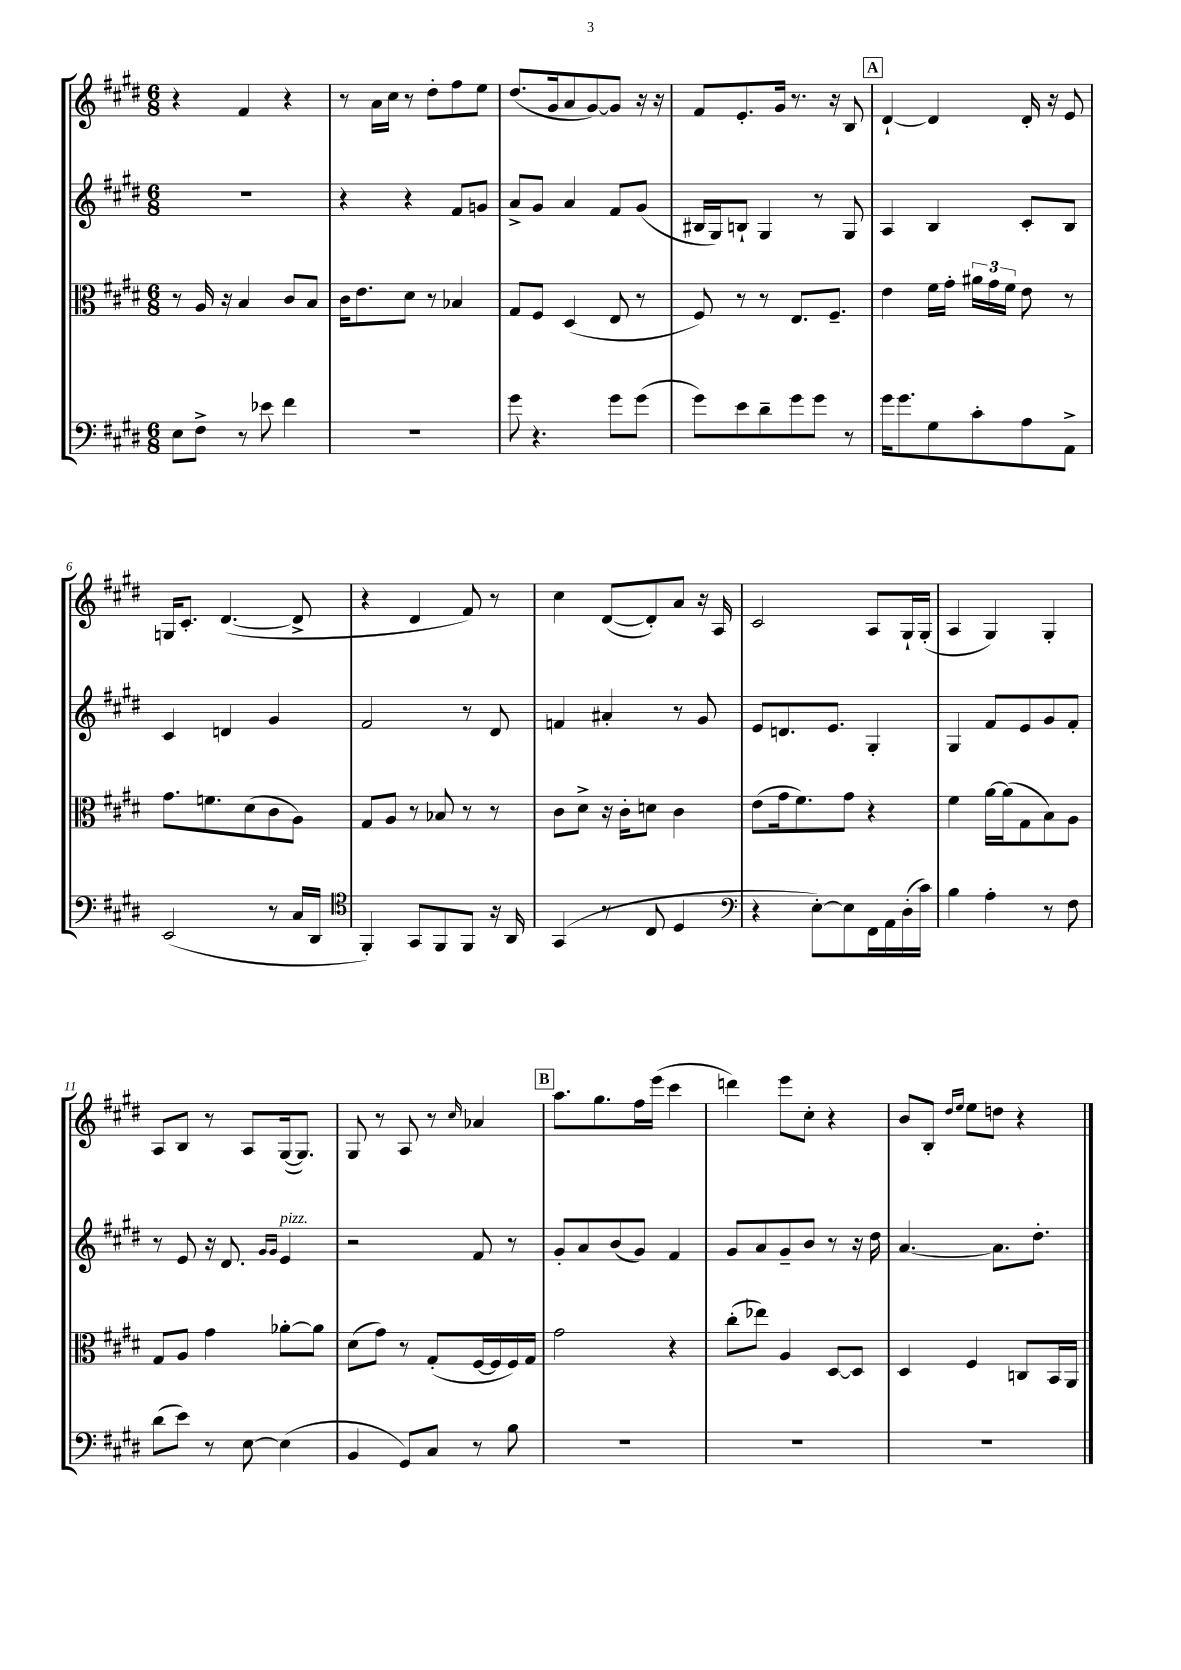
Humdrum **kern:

**kern	**kern	**kern	**kern
*part4	*part3	*part2	*part1
*staff4	*staff3	*staff2	*staff1
*clefF4	*clefC3	*clefG2	*clefG2
*k[f#c#g#d#]	*k[f#c#g#d#]	*k[f#c#g#d#]	*k[f#c#g#d#]
*M6/8	*M6/8	*M6/8	*M6/8
=1	=1	=1	=1
8E\L	8r	2.r	4r
8F#^\J	16A/	.	.
.	16r	.	.
8r	4B/	.	4f#/
8e-X\	.	.	.
4f#\	8c#/L	.	4r
.	8B/J	.	.
=2	=2	=2	=2
2.r	16c#\KL	4r	8r
.	8.e\	.	.
.	.	.	16a\LL
.	.	.	16cc#\JJ
.	8d#\J	4r	8r
.	8r	.	8dd#'\L
.	4B-X/	8f#/L	8ff#\
.	.	8gn/J	8ee\J
=3	=3	=3	=3
8g#\	8G#/L	8a^/L	(8.dd#/L
4.r	8F#/J	8g#/J	.
.	.	.	16g#/k
.	(4D#/	4a/	8a/
.	.	.	[8g#/)
8g#\L	8E/	8f#/L	8g#/J]
(8g#\J	8r	(8g#/J	16r
.	.	.	16r
=4	=4	=4	=4
8g#\L)	8F#/)	16B#X/LL	8f#/L
.	.	16G#/J)	.
8e\	8r	8Bn`/J	8.e'/
8d#~\	8r	4G#/	.
.	.	.	16g#/Jk
8g#\	8.E/L	.	8.r
8g#\J	.	8r	.
.	8.F#~/J	.	16r
8r	.	8G#/	8B/
!!LO:REH:place=s1:t=A
=5	=5	=5	=5
16g#\KL	4e\	4A/	[4d#`/
8.g#\	.	.	.
8G#\	16f#\LL	4B/	4d#/]
.	16g#'\JJ	.	.
8c#'\	24a#X\LL	.	.
.	24g#\	.	.
.	24f#\JJ	.	.
8A\	8e\	8c#'/L	16d#'/
.	.	.	16r
8AA^\J	8r	8B/J	8e/
!!LO:LB:g=z
=6	=6	=6	=6
(2EE/	8.g#\L	4c#/	16Gn/KL
.	.	.	8.c#'/J
.	8.fn\	.	.
.	.	4dn/	([4.d#/
.	(8d#\	.	.
8r	8c#\	4g#/	.
16C#/LL	8A\J)	.	8d#^/]
16DD#/JJ	.	.	.
=7	=7	=7	=7
*clefC4	*	*	*
4FF#'/)	8G#/L	2f#/	4r
.	8A/J	.	.
8GG#/L	8r	.	4d#/
8FF#/	8B-X/	.	.
8FF#/J	8r	8r	8f#/)
16r	8r	8d#/	8r
16AA/	.	.	.
=8	=8	=8	=8
(4GG#/	8c#\L	4fn/	4cc#\
.	8d#^\J	.	.
8r	16r	4a#X'/	([8d#/L
.	16c#'\KL	.	.
8C#/	8dn\J	.	8d#'/])
4D#/	4c#\	8r	8a/J
.	.	8g#/	16r
.	.	.	16A/
=9	=9	=9	=9
*clefF4	*	*	*
4r	(8e\L	8e/L	2c#/
.	16g#\k	8.dn/	.
.	8.f#\)	.	.
[8E'\L)	.	.	.
.	.	8.e/J	.
8E\]	8g#\J	.	.
16FF#\L	4r	4G#'/	8A/L
16AA\	.	.	.
(16D#'\	.	.	16G#`/L
16c#\JJ)	.	.	(16G#'/JJ
=10	=10	=10	=10
4B\	4f#\	4G#/	4A/
4A'\	[16a\LL	8f#/L	4G#/)
.	(16a\J]	.	.
.	8G#\	8e/	.
8r	8B\)	8g#/	4G#'/
8F#\	8A\J	8f#'/J	.
!!LO:LB:g=z
=11	=11	=11	=11
(8d#\L	8G#/L	8r	8A/L
8e\J)	8A/J	8e/	8B/J
8r	4g#\	16r	8r
.	.	8.d#/	.
[8E\	.	.	8A/L
.	.	16qqg#/LL	.
.	.	16qqg#/JJ	.
!	!	!LO:TX:a:i:t=pizz.	!
(4E\]	[8a-X'\L	4e/	([16G#/k
.	.	.	8.G#/J])
.	8a-\J]	.	.
=12	=12	=12	=12
4BB/	(8d#\L	2r	8G#/
.	8g#\J)	.	8r
8GG#/L)	8r	.	8A/
8C#/J	(8G#'/L	.	8r
.	.	.	16qqcc#/
8r	[16F#/L	8f#/	4a-X/
.	16F#/]	.	.
8B\	16F#/)	8r	.
.	16G#/JJ	.	.
!!LO:REH:place=s1:t=B
=13	=13	=13	=13
2.r	2g#\	8g#'/L	8.aa\L
.	.	8a/	.
.	.	.	8.gg#\
.	.	(8b/	.
.	.	8g#/J)	16ff#\L
.	.	.	(16eee\JJ
.	4r	4f#/	4ccc#\
=14	=14	=14	=14
2.r	(8cc#'\L	8g#/L	4dddn\)
.	8ee-X\J)	8a/	.
.	4A/	8g#~/	8eee\L
.	.	8b/J	8cc#'\J
.	[8D#/L	8r	4r
.	8D#/J]	16r	.
.	.	16dd#\	.
=15	=15	=15	=15
2.r	4D#/	[4.a/	8b/L
.	.	.	8B'/J
.	.	.	16qqdd#/LL
.	.	.	16qqee/JJ
.	4F#/	.	8ee\L
.	.	8.a\L]	8ddn\J
.	8Cn/L	.	4r
.	.	8.dd#'\J	.
.	16BB/L	.	.
.	16AA/JJ	.	.
==	==	==	==
*-	*-	*-	*-
